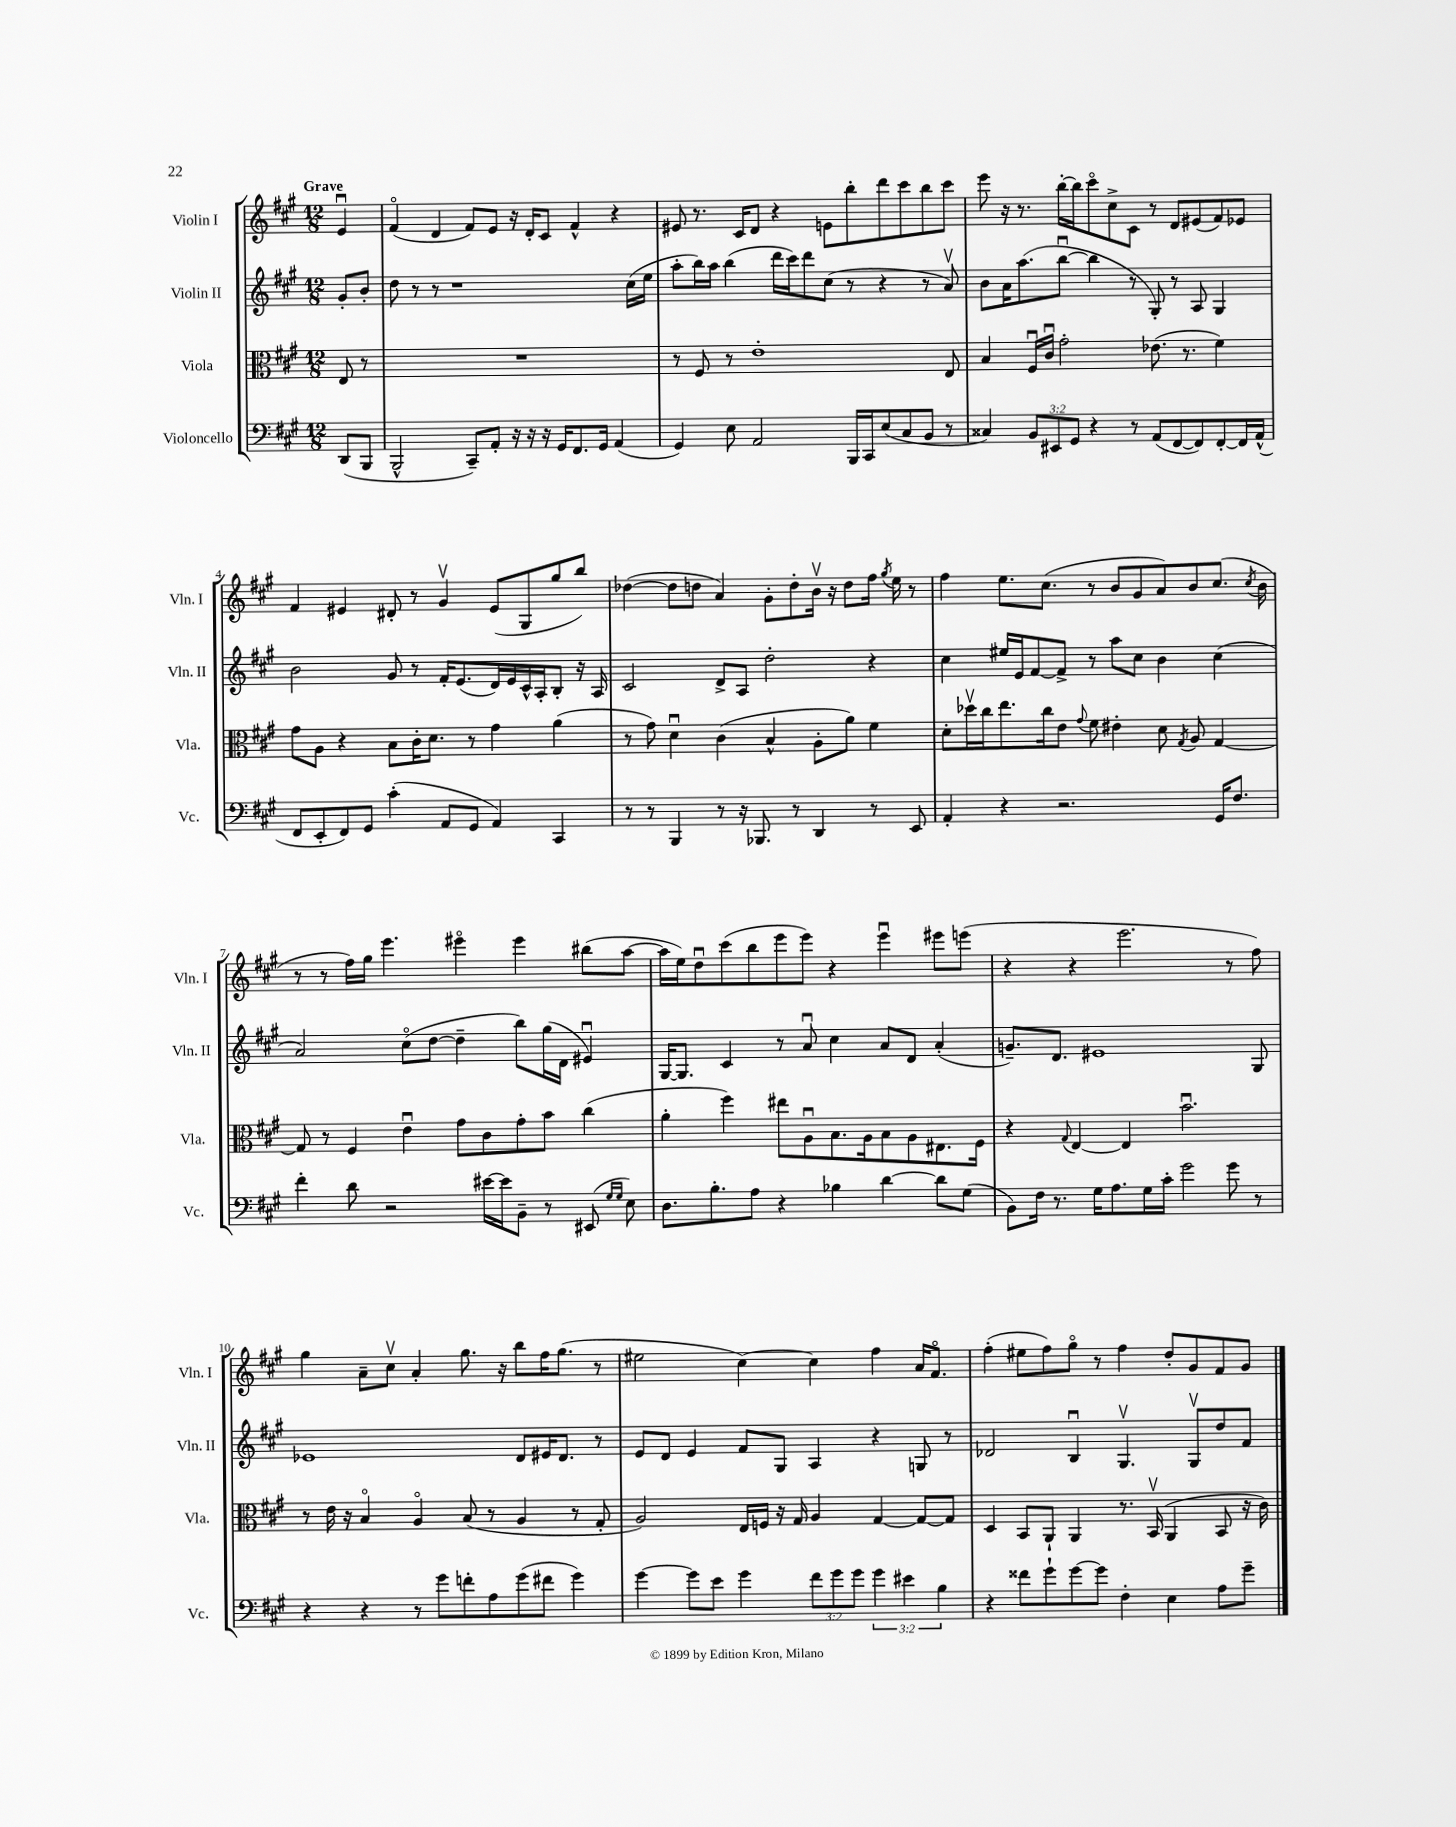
<<
\new StaffGroup <<
\new Staff = "s0" \with { instrumentName = "Violin I" shortInstrumentName = "Vln. I" } {
    \clef treble \key a \major \numericTimeSignature \time 12/8 \partial 4 \tempo "Grave"
    \autoBeamOff e'4\downbow |
    fis'4\flageolet( d'4 fis'8[) e'8] r16 d'16[-. cis'8] fis'4-^ r4 |
    eis'8 r8. cis'16[ d'8] r4 e'8[ b''8-. d'''8 cis'''8 b''8 cis'''8] |
    e'''8 r16 r8. b''16[~-. b''16 cis'''8\flageolet cis''8-> cis'8] r8 d'8[ eis'8( fis'8) ees'8] |
    fis'4 eis'4 dis'8-. r8 gis'4\upbow eis'8[( gis8 gis''8 b''8]) |
    des''4~( des''8[ d''8] a'4) gis'8[-. d''8-. b'16]\upbow r16 d''8[ fis''16] \acciaccatura { gis''8 } e''16 r8 |
    fis''4 e''8.[ cis''8.]( r8 b'8[ gis'8 a'8) b'8 cis''8.]( \acciaccatura { cis''8 } b'16 |
    r8 r8 fis''16[) gis''16] e'''4. eis'''4\flageolet eis'''4 bis''8[( a''8]~ |
    a''16[ e''16) d''8\downbow cis'''8( b''8 e'''8 e'''8]) r4 e'''4\downbow eis'''8[ e'''8]( |
    r4 r4 e'''2. r8 fis''8) |
    gis''4 a'8[-- cis''8]\upbow a'4-. gis''8. r16 b''8[ fis''16 gis''8.]( r8 |
    eis''2 cis''4~) cis''4 fis''4 a'16[ fis'8.]\flageolet |
    fis''4-.( eis''8[ fis''8) gis''8]\flageolet r8 fis''4 d''8[-. gis'8 fis'8 gis'8] \bar "|." |
}
\new Staff = "s1" \with { instrumentName = "Violin II" shortInstrumentName = "Vln. II" } {
    \clef treble \key a \major \numericTimeSignature \time 12/8 \partial 4
    \autoBeamOff gis'8[-. b'8]-. |
    d''8 r8 r8 r1 cis''16[( e''16] |
    a''8[-. b''16) a''16] b''4( d'''16[ cis'''16) d'''8 cis''8]( r8 r4 r8 a'8\upbow) |
    b'8[ a'16 a''8.( b''8]~\downbow b''4 r8 gis8-.) r8 a8 gis4 |
    b'2 gis'8 r8 fis'16[-. e'8.( d'16) e'16 cis'16-^ a16-. b8]-. r16 a16 |
    cis'2 d'8[-> a8] d''2-. r4 |
    cis''4 eis''16[ e'16 fis'8~ fis'8]-> r8 a''8[ cis''8] b'4 cis''4( |
    a'2) cis''8[\flageolet( d''8]~ d''4-- b''8[) gis''16( d'16] eis'4\downbow) |
    gis16[~ gis8.] cis'4 r8 a'8\downbow cis''4 a'8[ d'8] a'4-.( |
    g'8.[--) d'8.] eis'1 gis8 |
    ees'1 d'8[ eis'16 d'8.] r8 |
    e'8[ d'8] e'4 fis'8[ gis8] a4 r4 g8 r8 |
    des'2 b4\downbow gis4.\upbow gis8[\upbow d''8 fis'8] \bar "|." |
}
\new Staff = "s2" \with { instrumentName = "Viola" shortInstrumentName = "Vla." } {
    \clef alto \key a \major \numericTimeSignature \time 12/8 \partial 4
    \autoBeamOff e8 r8 |
    R1. |
    r8 fis8 r8 e'1-. e8 |
    b4 fis16[\downbow cis'16]\downbow gis'2-. ees'8.( r8. fis'4) |
    gis'8[ a8] r4 b8[ cis'16-. d'8.] r8 gis'4 a'4( |
    r8 gis'8) d'4\downbow cis'4( b4-^ a8[-. a'8]) fis'4 |
    d'8[-. des''16\upbow cis''16 e''8. cis''16 e'8] \appoggiatura { gis'8 } fis'8 eis'4-. d'8 \acciaccatura { gis8 } a8 gis4~ |
    gis8 r8 fis4 e'4\downbow gis'8[ cis'8 gis'8-. b'8] cis''4( |
    a'4-. fis''4) eis''8[ a8\downbow b8. a16 b8 a8 eis8. fis16] |
    r4 \appoggiatura { gis8 } e4~ e4 b'2.\downbow |
    r8 e'16 r16 b4\flageolet a4\flageolet b8( r8 a4 r8 gis8-. |
    a2) e16[ f16] r16 gis16 a4 gis4~ gis8[~ gis8] |
    d4 b,8[ a,8]-! a,4 r8. b,16\upbow( a,4 b,8 r16 cis'16) \bar "|." |
}
\new Staff = "s3" \with { instrumentName = "Violoncello" shortInstrumentName = "Vc." } {
    \clef bass \key a \major \numericTimeSignature \time 12/8 \override Staff.TupletNumber.text = #tuplet-number::calc-fraction-text \partial 4
    \autoBeamOff d,8[( b,,8] |
    b,,2-^ cis,8[--) a,8]-. r16 r16 r16 gis,16[ fis,8. gis,16] a,4( |
    gis,4) e8 a,2 b,,16[ cis,16 e8( cis8 b,8] r8 |
    cisis4) \tuplet 3/2 { b,8[ eis,8 gis,8] } r4 r8 a,8[( fis,8~ fis,8) fis,8~-. fis,16 a,16]-^( |
    fis,8[ e,8-. fis,8) gis,8] cis'4-.( a,8[ gis,8] a,4) cis,4 |
    r8 r8 b,,4 r8 r16 bes,,8. r8 d,4 r8 e,8 |
    a,4-. r4 r2. gis,16[ fis8.] |
    fis'4-. d'8 r2 eis'16[~ eis'16 b,8]-- r8 eis,8( \grace { gis16[ gis16] } e8) |
    d8.[ b8.-. a8] r4 bes4 d'4~ d'8[ gis8]( |
    b,8[) fis16] r8. gis16[ a8. gis16 cis'16]-. gis'2 gis'8 r8 |
    r4 r4 r8 gis'8[ f'8-. a8 gis'8( fis'8] gis'4) |
    gis'4~ gis'8[ e'8] gis'4 \tuplet 3/2 { fis'8[ gis'8 gis'8] } \tuplet 3/2 { gis'4 eis'4 b4 } |
    r4 fisis'8[ gis'8-! gis'8~ gis'8] fis4-. e4 a8[ gis'8]-- \bar "|." |
}
>>
>>
